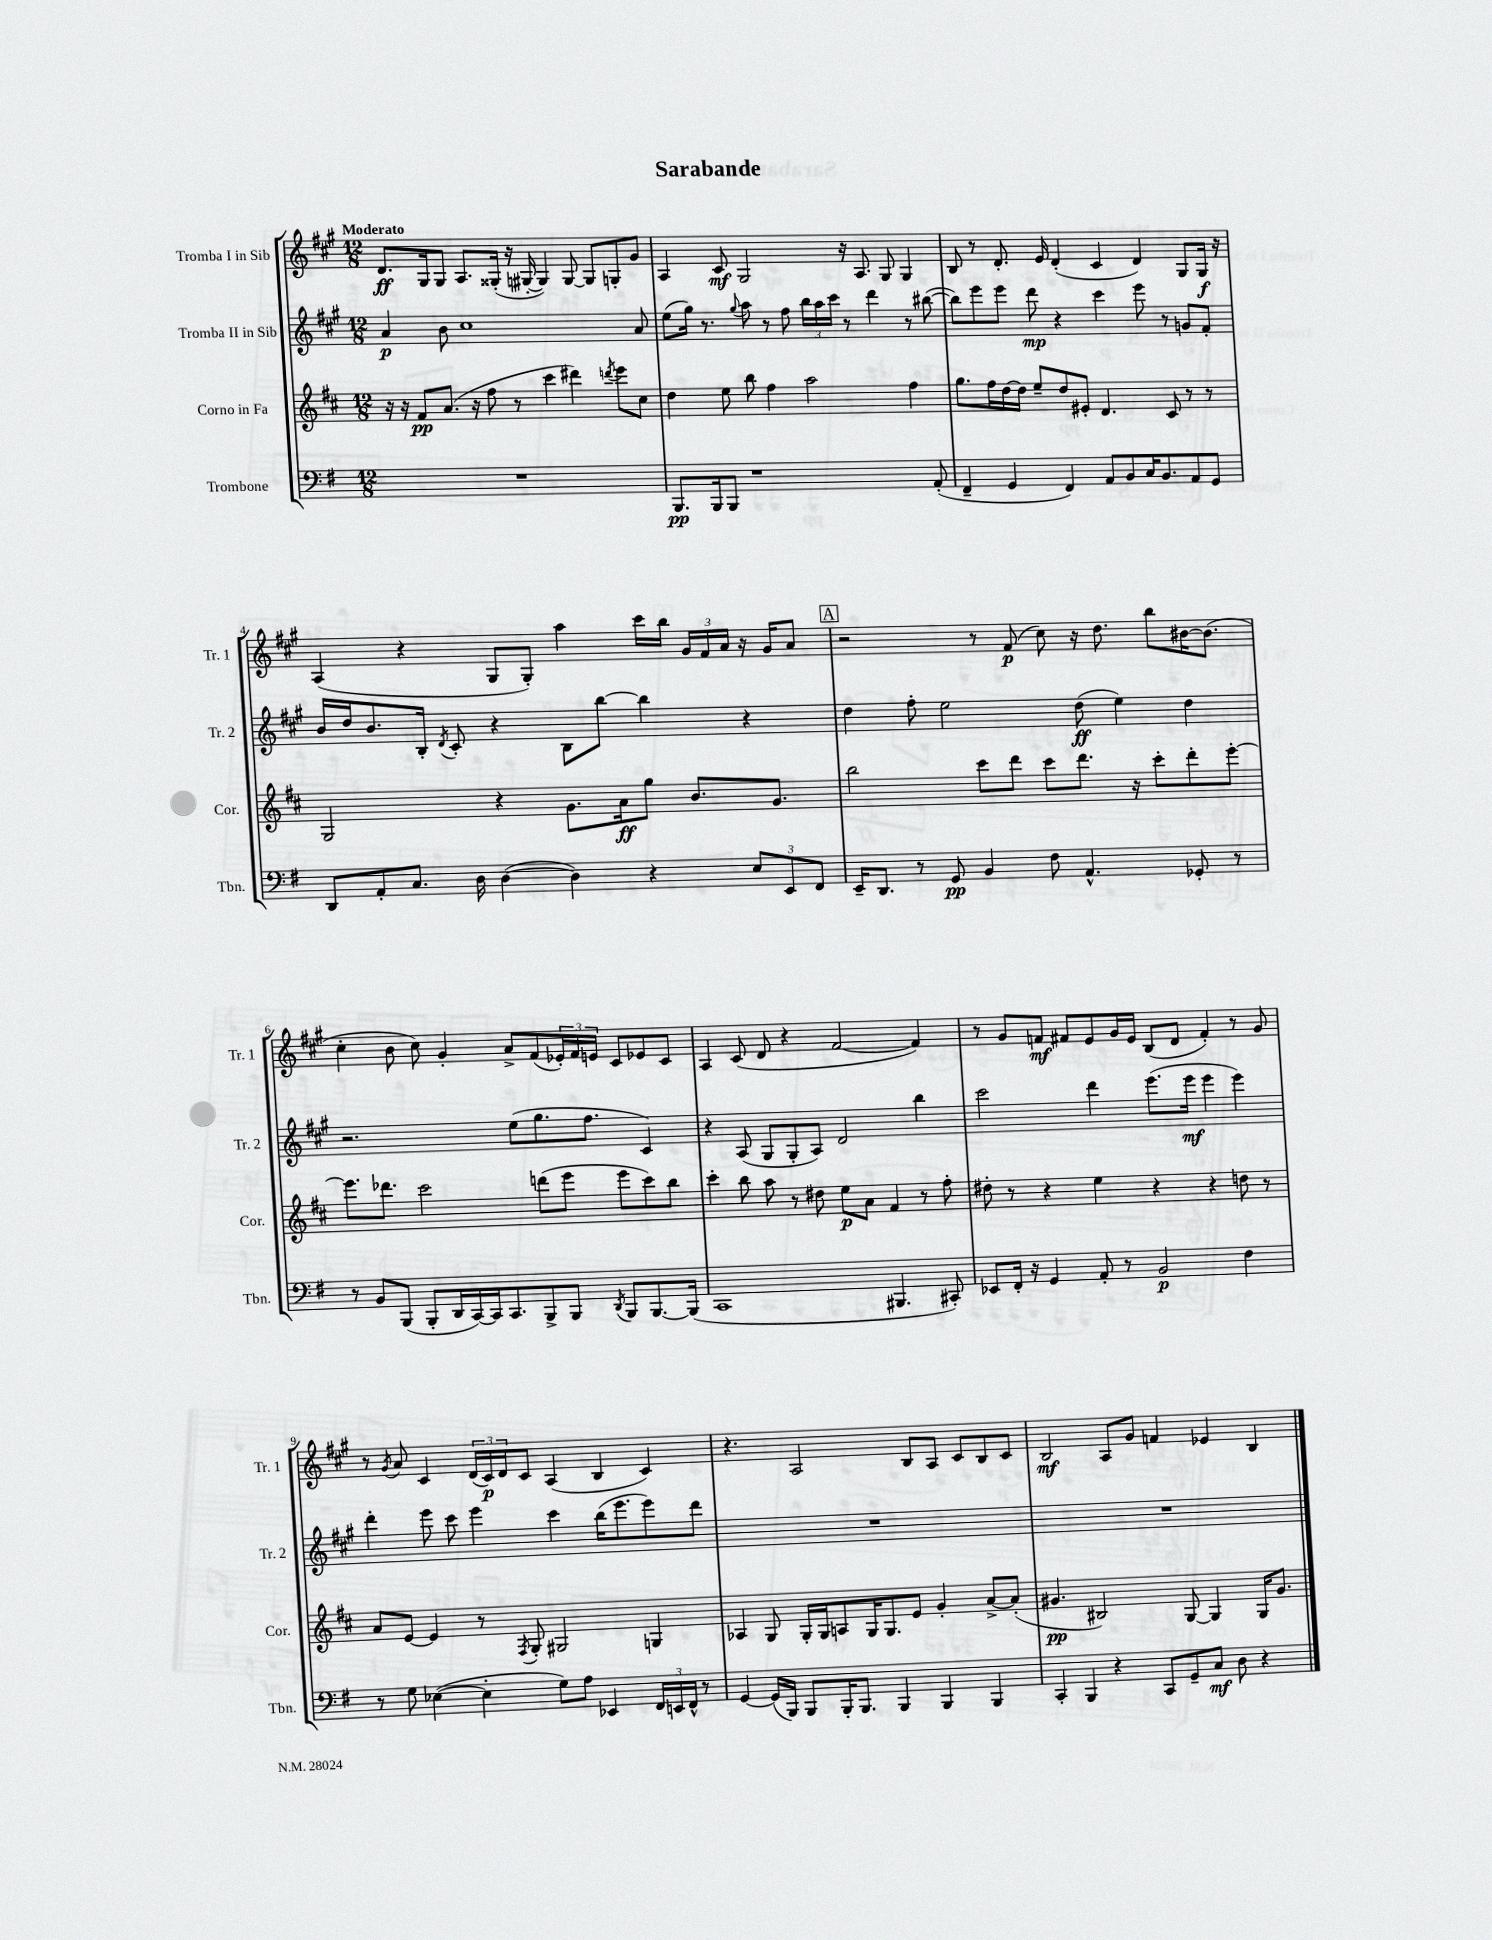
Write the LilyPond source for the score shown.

\header { title = "Sarabande" }
<<
\new StaffGroup <<
\new Staff = "s0" \with { instrumentName = "Tromba I in Sib" shortInstrumentName = "Tr. 1" } {
    \clef treble \key a \major \numericTimeSignature \time 12/8 \tempo "Moderato"
    d'8.\ff gis16 gis8 a8. gisis16-.( r16 gis16~-. gis4) gis8~ gis8 g8-. gis'8 |
    a4 cis'8\mf gis2 r16 a8. gis8 gis4 |
    b8 r8 d'8.-. e'16 d'4-.( cis'4 d'4) gis8 gis16\f r16 |
    a4( r4 gis8 gis8-.) a''4 cis'''16 b''16 \tuplet 3/2 { gis'16 fis'16 a'16 } r16 gis'16 a'8 |
    \mark \markup { \box "A" } r2 r8 fis'8\p( cis''8) r16 d''8. b''8 bis'16~ bis'8.( |
    cis''4-. b'8 cis''8) gis'4-. a'8-> fis'8( \tuplet 3/2 { ees'16-.) fis'16 e'16 } cis'8 ees'8 cis'8 |
    a4 cis'8( d'8 r4 fis'2~ fis'4) |
    r8 gis'8 f'8\mf fis'8 e'8 gis'16 e'16 b8( d'8 fis'4-.) r8 gis'8 |
    r8 \acciaccatura { gis'8 } a'8 cis'4 \tuplet 3/2 { d'16( cis'16\p) d'16 } cis'8 a4( b4 cis'4) |
    r4. a2 b8 a8 cis'8 b8 cis'8 |
    b2\mf a8 gis'8 f'4 ees'4 b4 \bar "|." |
}
\new Staff = "s1" \with { instrumentName = "Tromba II in Sib" shortInstrumentName = "Tr. 2" } {
    \clef treble \key a \major \numericTimeSignature \time 12/8
    a'4\p b'8 cis''1 a'8 |
    e''8( gis''16) r8. \appoggiatura { gis''8 } a''8 r8 fis''8 \tuplet 3/2 { b''16 a''16 cis'''16 } r8 d'''4 r8 bis''8~( |
    bis''8) e'''8 e'''8 d'''8\mp r4 cis'''4 e'''8 r8 g'8 fis'8-. |
    b'16 d''16 b'8. b16-. \acciaccatura { d'8 } cis'8-. r4 b8 b''8~ b''4 r4 |
    \mark \markup { \box "A" } d''4 fis''8-. e''2 d''8\ff( e''4) d''4 |
    r2. e''8( gis''8. fis''8. cis'4) |
    r4 a8( gis8 gis8-. a8) d'2 b''4 |
    cis'''2 d'''4 e'''8.( e'''16\mf e'''4 e'''4) |
    d'''4-. e'''8 cis'''8 e'''4 cis'''4 b''16( e'''8. e'''8) d'''8 |
    R1. |
    R1. \bar "|." |
}
\new Staff = "s2" \with { instrumentName = "Corno in Fa" shortInstrumentName = "Cor." } {
    \clef treble \key d \major \numericTimeSignature \time 12/8
    r16 r16 fis'8\pp a'8.( r16 fis''8 r8 cis'''4 dis'''4) \acciaccatura { d'''8 } e'''8 cis''8 |
    d''4 e''8 b''8 fis''4 a''2 fis''4 |
    g''8. fis''16 d''16~ d''16 e''8-- d''8 eis'8-. d'4. cis'8 r8 r8 |
    g2 r4 g'8. a'16\ff g''8 b'8. g'8. |
    \mark \markup { \box "A" } b''2 cis'''8 d'''8 cis'''8 d'''8. r16 cis'''8-. d'''8-. e'''8~-. |
    e'''8. des'''8. cis'''2 d'''8( e'''8 e'''8 cis'''8) b''8 |
    cis'''4-. b''8 a''8 r8 dis''8 e''8\p a'8 fis'4 r8 fis''8-. |
    dis''8-. r8 r4 e''4 r4 r4 d''8 r8 |
    a'8 e'8~ e'4 r8 \acciaccatura { fis8 } g8-. gis2 g4 |
    aes4 g8 g16-. g16 a8 g16 g8. e'8 g'4-. a'8~-> a'8-.( |
    gis'4.\pp bis2) g8~ g4 g16 gis'8. \bar "|." |
}
\new Staff = "s3" \with { instrumentName = "Trombone" shortInstrumentName = "Tbn." } {
    \clef bass \key g \major \numericTimeSignature \time 12/8
    R1. |
    b,,8.\pp b,,16 b,,8 r1 a,8-.( |
    fis,4-- g,4 fis,4) a,8 b,8 c16 b,8. a,8 g,8 |
    d,8 a,8-. c8. d16 d4~( d4) r4 \tuplet 3/2 { e8 e,8 fis,8 } |
    \mark \markup { \box "A" } e,16-- d,8. r8 g,8\pp b,4 fis8 a,4.-^ ges,8-. r8 |
    r8 b,8 b,,8( b,,8-. d,16 c,16~) c,16 c,8. b,,8-> b,,8 \acciaccatura { d,8 } b,,8 b,,8.~ b,,16( |
    c,1 bis,,4. cis,8-.) |
    ees,8 fis,16-. r16 g,4 a,8-. r8 b,2\p fis4 |
    r8 g8 ees4~( ees4-. g8) a8 ees,4 \tuplet 3/2 { fis,16 e,16 fis,16-^ } r8 |
    g,4~ g,16( b,,16) b,,8 b,,16-. b,,8. b,,4 b,,4 b,,4 |
    c,4-. b,,4 r4 c,8 g,8-- c8\mf d8 r4 \bar "|." |
}
>>
>>
